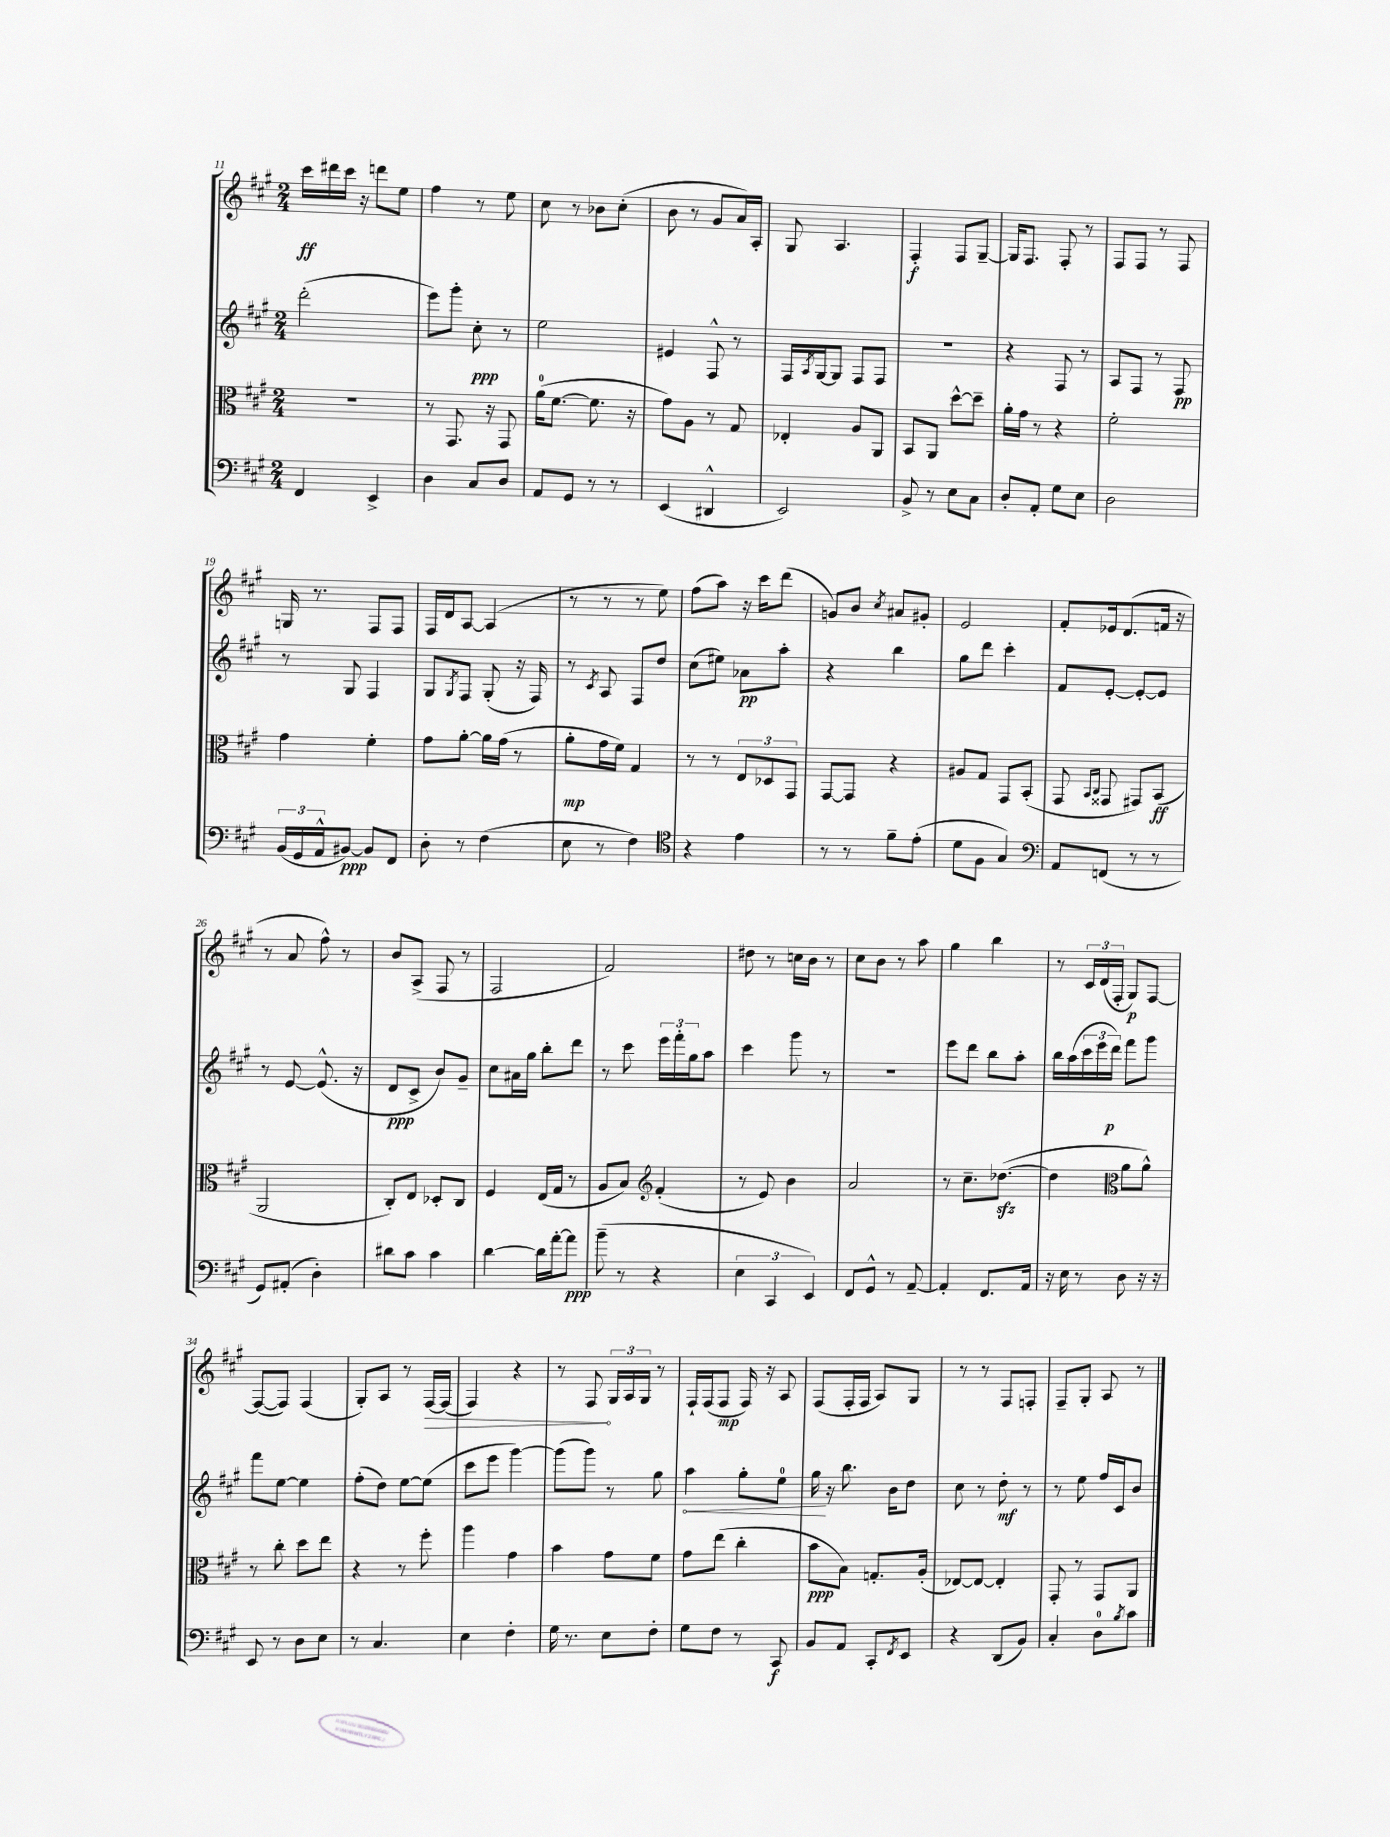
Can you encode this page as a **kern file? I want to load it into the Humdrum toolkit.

**kern	**kern	**kern	**kern
*staff4	*staff3	*staff2	*staff1
*clefF4	*clefC3	*clefG2	*clefG2
*k[f#c#g#]	*k[f#c#g#]	*k[f#c#g#]	*k[f#c#g#]
*M2/4	*M2/4	*M2/4	*M2/4
4FF#	2r	(2ddd'	16ccc#
.	.	.	16ddd#
.	.	.	16ccc#
.	.	.	16r
4EE^	.	.	8ddd
.	.	.	8ee
=	=	=	=
4D	8r	8eee)	4ff#
.	8.GG#	8ggg#'	.
8C#	.	8cc#'	8r
.	16r	.	.
8D	8GG#	8r	8ee
=	=	=	=
8AA	(16a	2ee	8cc#
.	[8.f#	.	.
8GG#	.	.	8r
8r	8.f#]	.	8b-
8r	.	.	(8cc#'
.	16r	.	.
=	=	=	=
(4EE	8g#)	4e#	8b
.	8A	.	8r
4DD#^^	8r	8F#^^	8g#
.	8G#	8r	16a)
.	.	.	16A'
=	=	=	=
2EE)	4E-'	16F#	8G#
.	.	8qA	.
.	.	[16G#	.
.	.	8G#]	4.A
.	8A	8F#	.
.	8AA	8F#	.
=	=	=	=
8BB^	8BB	2r	4F#'
8r	8AA	.	.
8E	[8dd^^	.	8F#
8C#	8dd~]	.	[8G#~
=	=	=	=
8D'	16a'	4r	16G#]
.	16g#	.	8.F#
8AA'	8r	.	.
8G#	4r	8F#	8F#'
8E	.	8r	8r
=	=	=	=
2D	2f#'	8A	8F#
.	.	8F#	8F#
.	.	8r	8r
.	.	8F#	8F#
=	=	=	=
(24BB	4g#	8r	16G
24GG#	.	.	.
.	.	.	8.r
24AA^^	.	.	.
[8BB#)	.	8G#	.
8BB#]	4f#'	4F#	8F#
8FF#	.	.	8F#
=	=	=	=
8D'	8g#	8G#	16F#
.	.	.	16d
.	.	8qG#	.
8r	[8a'	8F#	[8A
(4F#	16a]	(8G#'	(4A]
.	(16g#	.	.
.	8r	16r	.
.	.	16F#)	.
=	=	=	=
8E	8a'	8r	8r
.	.	8qc#	.
8r	16g#	8A	8r
.	16f#)	.	.
4F#)	4G#	8F#	8r
.	.	8dd	8ee)
=	=	=	=
*clefC4	*	*	*
4r	8r	(8cc#	(8ff#
.	8r	8ee#)	8aa)
4e	12E	8a-	16r
.	.	.	16ccc#
.	12D-	.	.
.	.	8aa'	(8ddd
.	12GG#	.	.
=	=	=	=
8r	[8GG#	4r	8g)
8r	8GG#]	.	8b
.	.	.	8qcc#
8f#~	4r	4bb	8a#
(8e'	.	.	8g#'
=	=	=	=
8d	8A#	8gg#	2e
8F#	8G#	8ddd	.
4G#)	8GG#	4ccc#'	.
.	(8BB'	.	.
=	=	=	=
*clefF4	*	*	*
8AA	8GG#	8f#	8f#'
.	16qqBB	.	.
.	16qqC#	.	.
(8FF	8GG##	[8e'	16e-
.	.	.	(8.d
8r	8GG#)	8e'_	.
8r	(8BB	8e]	16f
.	.	.	16r
=	=	=	=
8GG#)	2AA	8r	8r
(8AA#'	.	[8e	8a
4D')	.	(8.e^^]	8ff#^^)
.	.	.	8r
.	.	16r	.
=	=	=	=
8d#	8C#')	8d	8b
8c#	8E	8c#^	(8A^
4c#	8D-'	8b)	8F#
.	8C#	8g#~	8r
=	=	=	=
[4d	4F#	8cc#	2F#
.	.	16a#	.
.	.	16gg#	.
16d]	(16E	8bb'	.
[16a'	16G#	.	.
8a]	8r	8ddd	.
=	=	=	=
(8b~	8A	8r	2f#)
8r	8B)	8ccc#	.
*	*clefG2	*	*
4r	(4f#'	24eee	.
.	.	24fff#'	.
.	.	24gg#	.
.	.	8aa	.
=	=	=	=
6E	8r	4ccc#	8dd#
.	8e)	.	8r
6CC#	.	.	.
.	4b	8ggg#	16cc
.	.	.	16b
6EE)	.	.	.
.	.	8r	8r
=	=	=	=
8FF#	2a	2r	8cc#
8GG#^^	.	.	8b
8r	.	.	8r
[8AA~	.	.	8aa
=	=	=	=
4AA']	8r	8eee	4gg#
.	8.cc#~	8ddd	.
8.FF#	.	8bb	4bb
.	([8.dd-	.	.
.	.	8aa'	.
16AA	.	.	.
=	=	=	=
16r	4dd-]	16bb	8r
16E	.	(16aa	.
8r	.	24ccc#	24c#
.	.	24eee	(24d
.	.	24ddd)	24F#'
*	*clefC3	*	*
8D	8a	8fff#	8G#)
16r	8a^^)	8ggg#	[8F#
16r	.	.	.
=	=	=	=
8EE	8r	8fff#	(8F#_
8r	8cc#'	[8ee	8F#])
8D	8dd	4ee]	(4F#
8E	8ee	.	.
=	=	=	=
8r	4r	(8ff#'	8G#')
4.C#	.	8dd)	8A
.	8r	[8ee	8r
.	8ff#'	(8ee]	[16F#
.	.	.	(16F#]
=	=	=	=
4E	4aa	8ccc#	4F#)
.	.	8eee	.
4F#'	4g#	[4ggg#)	4r
=	=	=	=
16G#	4b	(8ggg#]	8r
8.r	.	.	.
.	.	8ggg#)	8F#
8E	8g#	8r	24G#
.	.	.	24A
.	.	.	24G#
8F#'	8f#	8gg#	8r
=	=	=	=
8G#	8g#	4aa	16F#`
.	.	.	(16F#
8F#	(8ee	.	8F#
8r	4cc#'	8gg#'	16F#)
.	.	.	16r
8CC#	.	8ee	8A
=	=	=	=
8BB	8b	16gg#	(8F#
.	.	16r	.
8AA	8B)	8.bb	16F#'
.	.	.	16F#
8CC#'	8.G'	.	8A)
.	.	16b	.
8qFF#	.	.	.
8EE	.	8dd	8G#
.	(16A'	.	.
=	=	=	=
4r	[8E-)	8cc#	8r
.	8E-_	8r	8r
(8DD	4E-']	8dd'	8F#
8BB)	.	8r	8F'
=	=	=	=
4C#'	8GG#'	8r	8F#~
.	8r	8ee	8G#'
8D	8GG#	16ff#	8A
.	.	16c#	.
8qB	.	.	.
8c#	8AA	8b	8r
==	==	==	==
*-	*-	*-	*-
